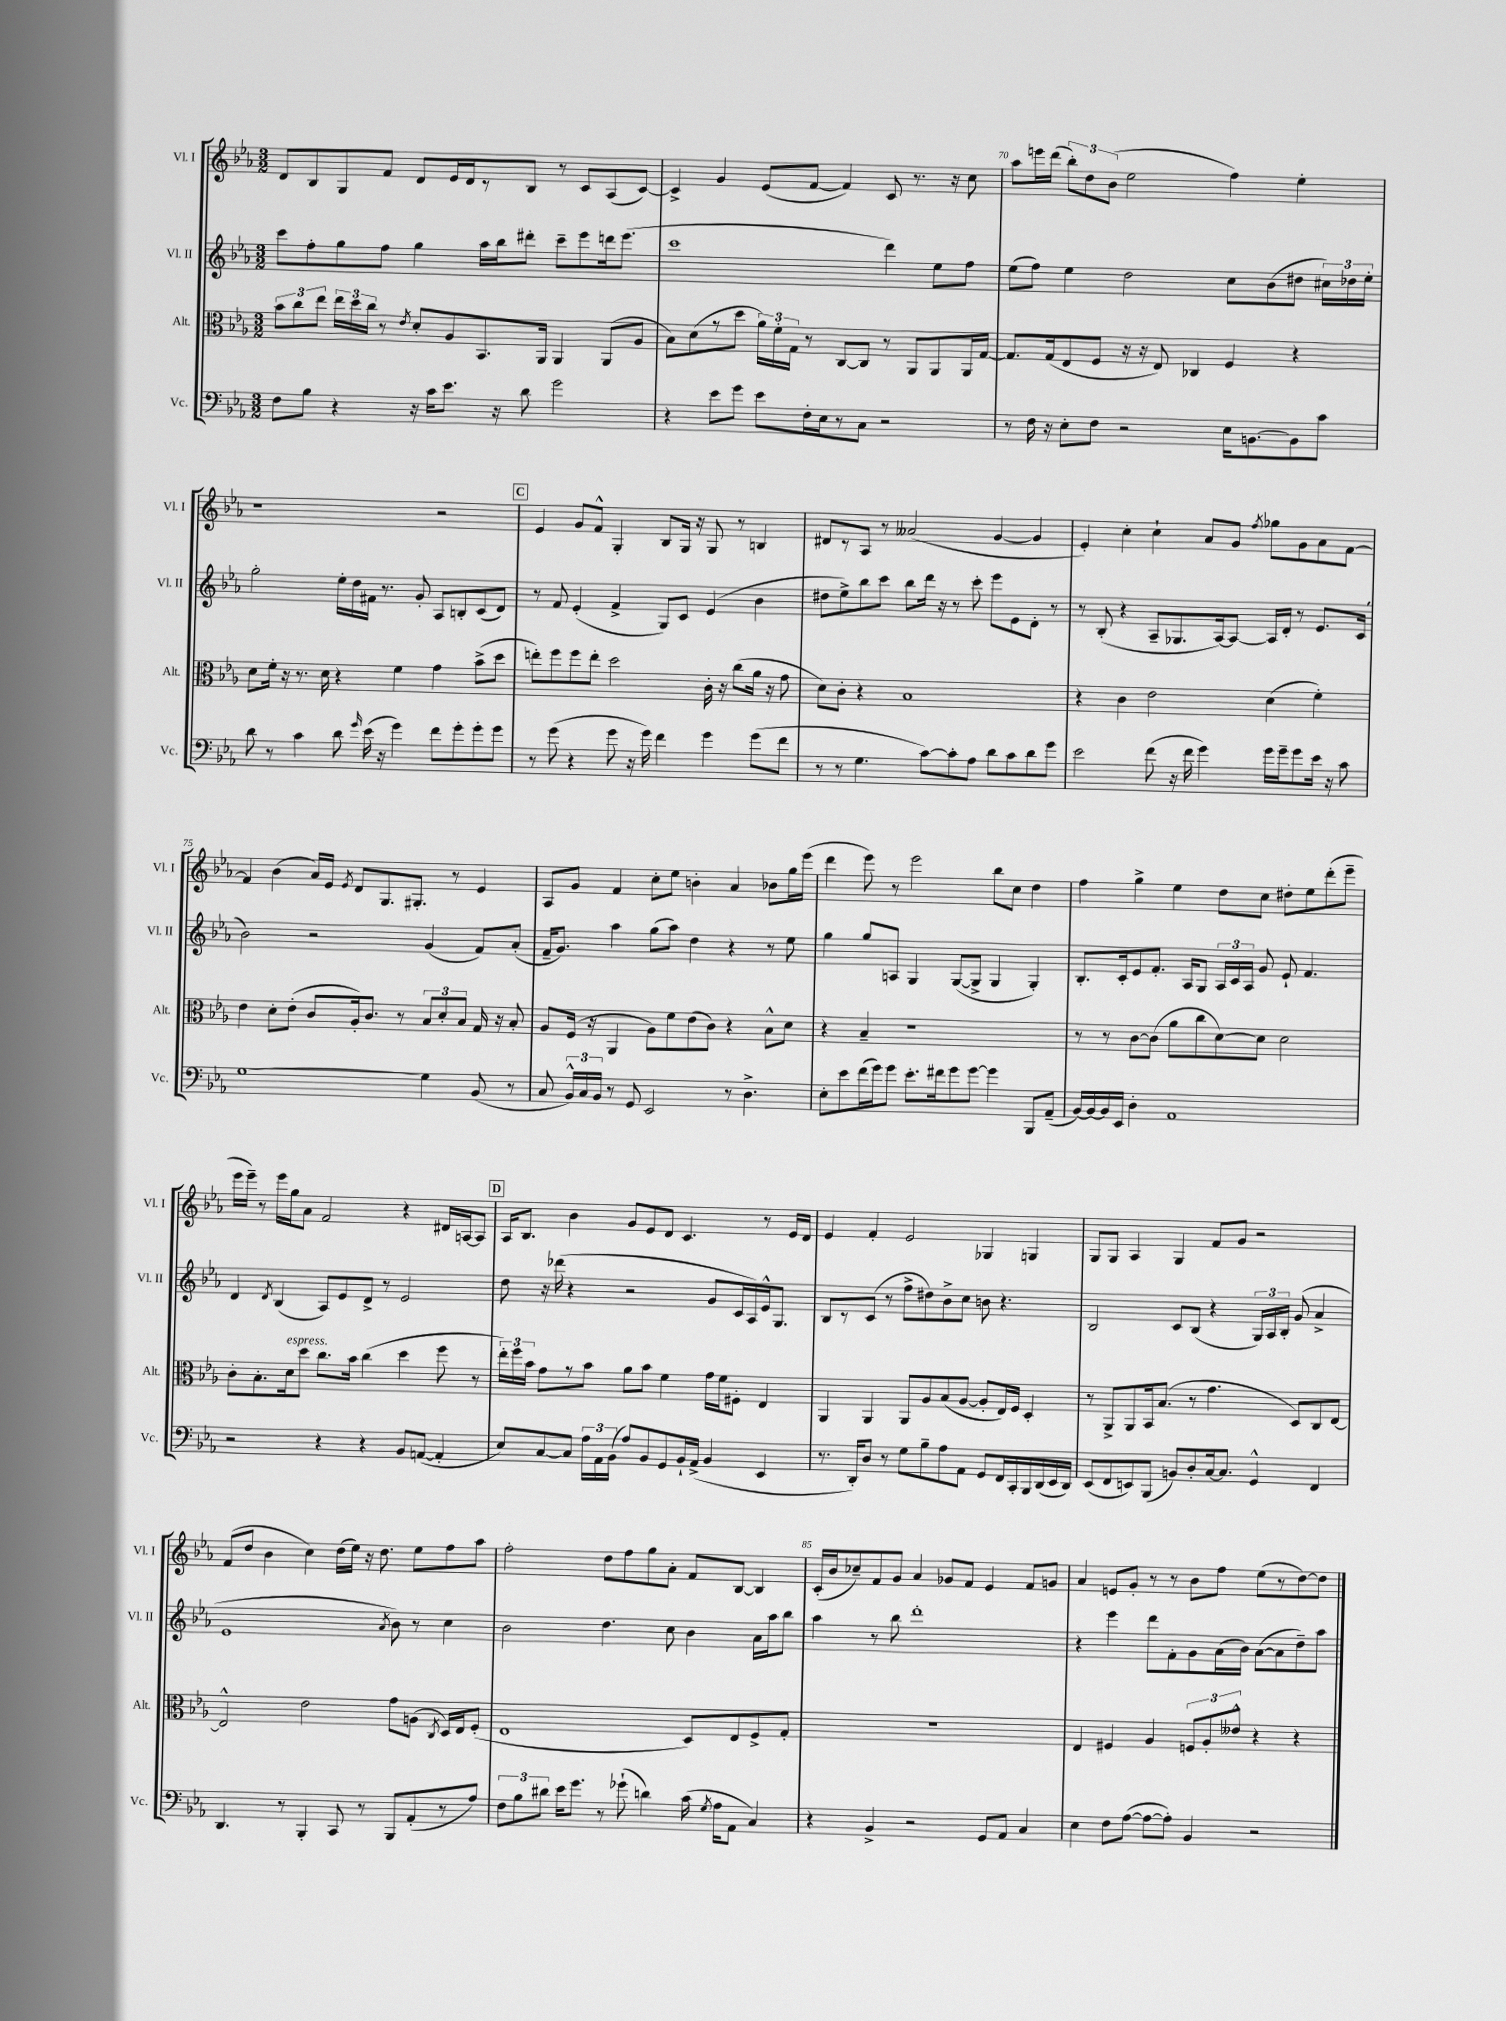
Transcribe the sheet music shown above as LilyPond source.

<<
\new StaffGroup <<
\new Staff = "s0" \with { instrumentName = "Vl. I" shortInstrumentName = "Vl. I" } {
    \clef treble \key ees \major \numericTimeSignature \time 3/2
    \autoBeamOff d'8[ bes8 g8 f'8] d'8[ ees'16 d'16 r8 bes8] r8 c'8[ aes8( c'8]~) |
    c'4-> g'4 ees'8[( f'8]~ f'4) c'8 r8. r16 c''8 |
    aes''8[ e'''16 d'''16]( \tuplet 3/2 { bes''8[-.) d''8 bes'8]( } ees''2 f''4) ees''4-. |
    r1 r2 |
    \mark \markup { \box "C" } ees'4 g'8[ f'8]-^ g4-. bes8[ g16] r16 g8 r8 b4 |
    dis'8[ r8 aes8] r8 aeses'2( g'4~ g'4 |
    ees'4-.) c''4-. c''4-! aes'8[ g'8] \acciaccatura { f''8 } ges''8[ g'8 aes'8 f'8]~ |
    f'4 bes'4( aes'16[) ees'16] \acciaccatura { ees'8 } d'8[ g8. gis8.]-. r8 ees'4 |
    aes8[ g'8] f'4 c''8[-. ees''8] b'4-. aes'4 bes'8[ g''16 ees'''16]( |
    d'''4 ees'''8) r8 ees'''2 bes''8[ c''8] d''4 |
    f''4 g''4-> ees''4 d''8[ c''8] dis''8[-. ees''8 d'''8-.( ees'''8]-- |
    ees'''16[ ees'''16]--) r8 ees'''16[ g''16 aes'8] f'2 r4 dis'16[ a16~ a8] |
    \mark \markup { \box "D" } aes16[ bes8.] bes'4 g'8[ ees'8 d'8] c'4. r8 ees'16[ d'16] |
    ees'4 f'4-. ees'2 ges4 g4 |
    g8[ g8] aes4 g4 f'8[ g'8] r2 |
    f'8[( d''8] bes'4 c''4) d''16[( ees''16]) r16 d''8. ees''8[ f''8 aes''8] |
    f''2-. d''8[ f''8 g''8 aes'8]-. f'8[ bes8]~ bes4 |
    c'16[-.( bes'16 ces''8--) f'8 g'8] aes'4 ges'8[ f'8] ees'4 f'8[ g'8] |
    aes'4 e'8[ g'8]-. r8 r8 bes'8[ f''8] ees''8[( r8 d''8~) d''8] \bar "|." |
}
\new Staff = "s1" \with { instrumentName = "Vl. II" shortInstrumentName = "Vl. II" } {
    \clef treble \key ees \major \numericTimeSignature \time 3/2
    \autoBeamOff c'''8[ f''8-. g''8 f''8] g''4 aes''16[ bes''16 dis'''8]-. c'''8[-- ees'''8 d'''16 ees'''8.]( |
    c'''1 d'''4) ees''8[ f''8] |
    ees''8[( f''8]) ees''4 d''2 c''8[ bes'8( dis''8] \tuplet 3/2 { cis''16[) des''16 ees''16]-. } |
    g''2-. ees''16[-. d''16 fis'16] r8. g'8-. aes8[ b8-. c'8( d'8]) |
    \mark \markup { \box "C" } r8 f'8 ees'4-.( f'4-> g8[) c'8] ees'4( bes'4 |
    dis''8[ ees''8->) bes''8 c'''8] bes''8[ d'''16] r16 r8 c'''8-. ees'''8[ ees'8 d'8]-. r8 |
    r8 bes8-.( r4 aes8[-- ges8. aes16~) aes8]~ aes16[ d'16]-. r8 ees'8.[ c'16]( |
    bes'2) r2 g'4( f'8[) aes'8]-.( |
    f'16[-- g'8.]) aes''4 g''8[( aes''8]) d''4 r4 r8 ees''8 |
    g''4 g''8[ a8] g4 g8[~( g8]-> g4 g4-.) |
    bes8.[-. c'16-. ees'8 f'8.]-. aes16[ g8] \tuplet 3/2 { aes16[ c'16 aes16] } g'8 ees'8-! f'4. |
    d'4 \acciaccatura { d'8 } bes4( aes8[) ees'8 d'8]-> r8 ees'2 |
    \mark \markup { \box "D" } d''8 r16 des'''16( r4 r2 g'8[ c'16 aes16) ees'16-^ g8.] |
    bes8[ r8 c'8]( r8 f''8[-> dis''8) bes'8-> c''8] b'8 r4. |
    bes2 c'8[ bes8]( r4 \tuplet 3/2 { g16[) aes16 bes16]-. } g'8( aes'4-> |
    ees'1 \acciaccatura { aes'8 } bes'8) r8 c''4 |
    bes'2 d''4. c''8 bes'4 aes'16[ aes''16 bes''8] |
    aes''4 r8 bes''8 d'''1-. |
    r4 ees'''4 d'''8[ f'8-. g'8 aes'16( bes'16]) aes'8[~( aes'8 d''8--) aes''8] \bar "|." |
}
\new Staff = "s2" \with { instrumentName = "Alt." shortInstrumentName = "Alt." } {
    \clef alto \key ees \major \numericTimeSignature \time 3/2
    \autoBeamOff \tuplet 3/2 { bes'8[ c''8 ees''8] } \tuplet 3/2 { ees''16[ d''16 c''16] } r8 \acciaccatura { ees'8 } d'8[-. aes8 bes,8. aes,16] aes,4 aes,8[( aes8] |
    bes8[) d'8( r8 d''8] \tuplet 3/2 { aes'16[) f'16-. g16] } r8 c8[~ c8] r8 aes,8[ aes,8 aes,16 g16]~ |
    g8.[ g16( ees8 f8] r16 r16 ees8) ces4 f4 r4 |
    d'8[ f'16]-. r16 r8. d'16 r4 f'4 g'4 bes'8[->( d''8] |
    \mark \markup { \box "C" } e''8[-.) f''8 f''8 e''8]-. d''2 c'16-. r16 c''8[( aes'16] r16 g'8 |
    d'8[) c'8]-. r4 bes1 |
    r4 c'4 ees'2 d'4( f'4-.) |
    ees'4 d'8[-. ees'8]-.( c'8[ aes16-.) c'8.] r8 \tuplet 3/2 { bes8[ d'8-. bes8] } g16 r16 bes8-. |
    aes8[ f16]( r16 aes,4 aes8[) f'8 ees'8( c'8]) r4 bes8[-^ d'8] |
    r4 bes4-- r1 |
    r8 r8 c'8[~ c'8]( aes'8[ c''8 d'8~) d'8] d'2 |
    c'8[-. bes8.-. d'16^\markup { \italic "espress." } d''8] c''8.[ bes'16] c''4( d''4 f''8 r8 |
    \mark \markup { \box "D" } \tuplet 3/2 { ees''16[-.) f''16 bes'16] } g'8[ r8 bes'8] aes'8[ bes'8] f'4 g'16[ f'16 fis8]-. ees4 |
    aes,4 aes,4 aes,8[ aes8 bes8( aes8]~ aes8[-. ees16) f16] d4-. |
    r8 aes,8[-> aes,8 bes,16 bes8.]( r8 g'4. d8[) c8 ees8]~ |
    ees2-^ ees'2 g'8[ a8]( \acciaccatura { c8 } d16[) ees16 f8]-.( |
    ees1 d8[) ees8 f8-> g8]-. |
    R1. |
    ees4 fis4 aes4 \tuplet 3/2 { f8[ aes8-. eeses'8]-^ } r4 r4 \bar "|." |
}
\new Staff = "s3" \with { instrumentName = "Vc." shortInstrumentName = "Vc." } {
    \clef bass \key ees \major \numericTimeSignature \time 3/2
    \autoBeamOff f8[ bes8] r4 r16 c'16[ ees'8.] r16 d'8 g'2 |
    r4 ees'8[ g'8] ees'8[ f16-. ees16 r8 c8] r2 |
    r8 f16 r16 ees8[-. f8] r2 ees16[ b,8.~ b,8 c'8] |
    d'8 r8 c'4 d'8 \grace { g'16 } ees'16( r16 g'4) f'8[ g'8-. g'8-. g'8] |
    \mark \markup { \box "C" } r8 g'8( r4 g'8 r16 g'16) f'4 g'4 g'8[( f'8] |
    r8 r8 g4. c'8[~) c'8-. aes8] d'8[ c'8 d'8 g'8] |
    ees'2 f'8( r16 f'16 g'4) g'16[ g'16-- g'8 ees'16] r16 c'8 |
    g1~ g4 bes,8( r8 |
    c8 \tuplet 3/2 { bes,16[-^) c16 bes,16] } r8 g,8 ees,2 r8 d4.-> |
    ees8[-. ees'8 f'16( g'16) g'8] ees'8.[-. fis'16 g'8 g'8]~ g'4 bes,,8[ aes,8]--( |
    bes,16[~) bes,16~ bes,16 ees,16] d4-. aes,1 |
    r2 r4 r4 bes,8[ a,8]~( a,4-. |
    \mark \markup { \box "D" } ees8[) c8~ c8] \tuplet 3/2 { aes16[ aes,16 bes,16]( } aes8[) bes,8 g,8 bes,16-! aes,16]->( bes,4 ees,4 |
    r8. d,16[-.) d8] r8 g8[ bes8-- aes8 aes,8] g,8[ f,16 c,16-. bes,,16 d,16( ees,16 d,16]) |
    ees,8[( f,8 e,8) bes,,8]( b,8[) d8-. c16~ c8.] g,4-^ f,4 |
    d,4. r8 bes,,4-. c,8 r8 bes,,8[ aes,8-.( r8 aes8]) |
    \tuplet 3/2 { f8[ bes8 dis'8] } ees'16[ g'8.] r8 ges'8-!( d'4) c'16( \acciaccatura { g8 } aes16[ aes,8] c4) |
    r4 bes,4-> r2 g,8[ aes,8] c4 |
    ees4 f8[ aes8]~( aes8[~ aes8]-.) bes,4 r2 \bar "|." |
}
>>
>>
\layout { \context { \Score currentBarNumber = #68 \override BarNumber.break-visibility = ##(#f #t #t) barNumberVisibility = #(every-nth-bar-number-visible 5) } }
